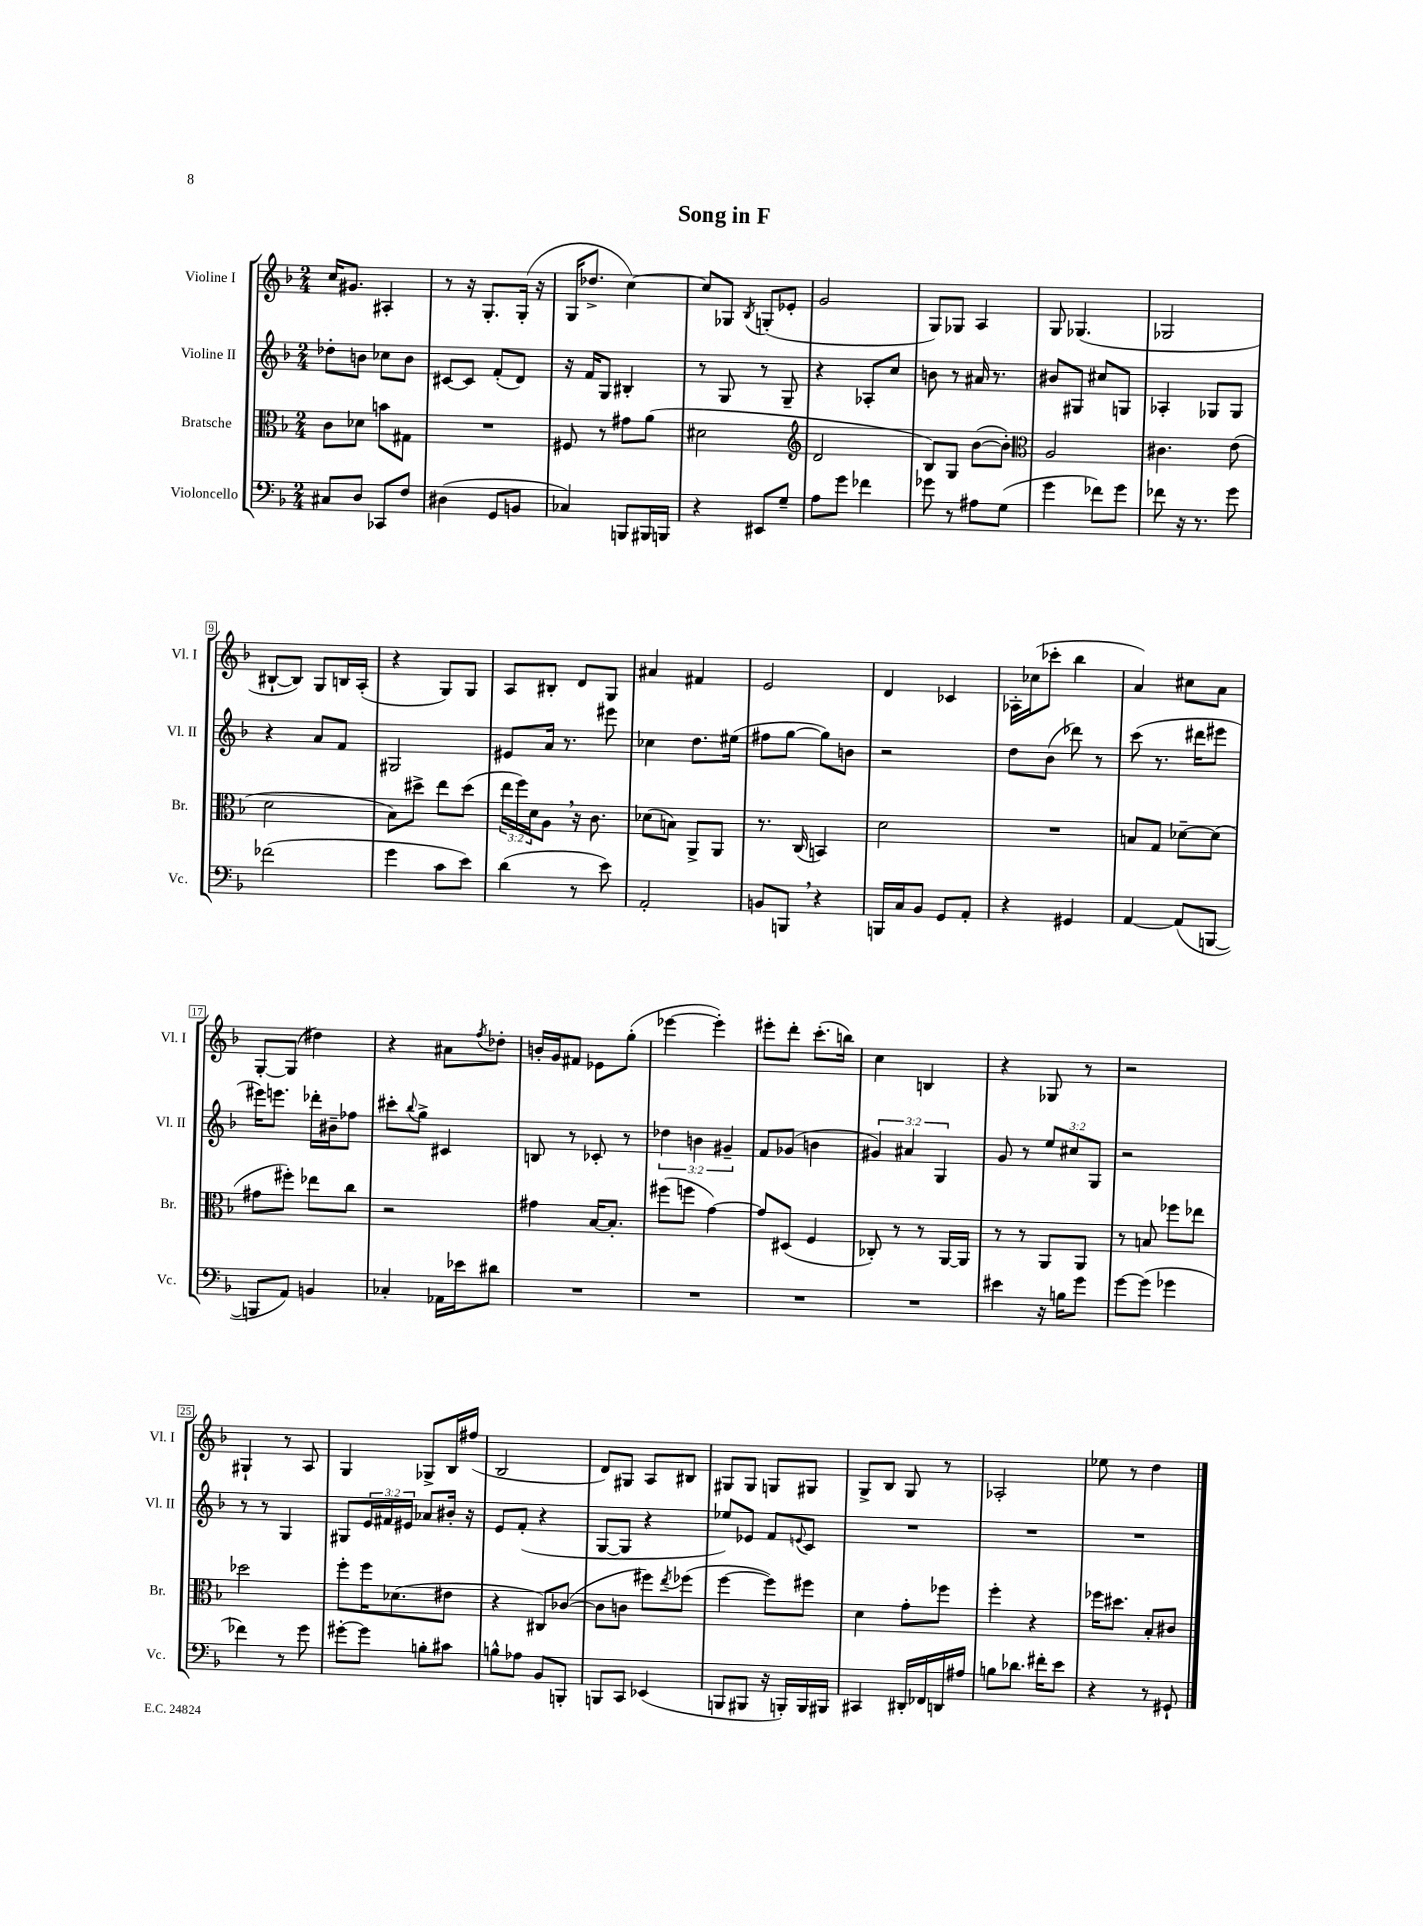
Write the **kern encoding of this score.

**kern	**kern	**kern	**kern
*staff4	*staff3	*staff2	*staff1
*clefF4	*clefC3	*clefG2	*clefG2
*k[b-]	*k[b-]	*k[b-]	*k[b-]
*M2/4	*M2/4	*M2/4	*M2/4
8C#	8c	8dd-'	16cc
.	.	.	8.g#
8D	8d-	8b	.
8CC-	8b	8cc-	4A#'
8F	8G#	8b	.
=	=	=	=
(4D#	2r	[8c#	8r
.	.	8c#]	16r
.	.	.	8.G'
8GG	.	(8f'	.
8BB	.	8d)	(16G'
.	.	.	16r
=	=	=	=
4C-)	8F#	16r	16G
.	.	16f	8.dd-^
.	8r	8G	.
8BBB	8g#	4B#'	[4cc)
16BBB#	(8a	.	.
16BBB	.	.	.
=	=	=	=
4r	2d#	8r	8cc]
.	.	8G	8G-
.	.	.	8qB-
8EE#	.	8r	(8G'
8G~	.	8G~	8e-'
=	=	=	=
*	*clefG2	*	*
8A	2d	4r	2g
8g	.	.	.
4f-	.	8A-'	.
.	.	8cc	.
=	=	=	=
8g-	8B-)	8b	8G)
8r	8G	8r	8G-
8A#	([8b-	16a#	4A
.	.	8.r	.
(8G	8b-'])	.	.
=	=	=	=
*	*clefC3	*	*
4g	2A	8b#	8G
.	.	8G#	(4.G-
8f-)	.	8cc#	.
8g	.	8G	.
=	=	=	=
8f-	4.c#	4A-'	2G-
16r	.	.	.
8.r	.	.	.
.	.	8G-	.
8g	(8e	8G-	.
=	=	=	=
(2f-	2d	4r	[8B#`
.	.	.	8B#])
.	.	8a	8G
.	.	8f	16B
.	.	.	(16A'
=	=	=	=
4g	8B-)	2G#	4r
.	8dd#^	.	.
8c	8ee	.	8G)
8e)	(8dd#	.	8G
=	=	=	=
(4d	24ee	8e#	8A
.	24ff)	.	.
.	24d	.	.
.	8A	16a	8B#'
.	.	8.r	.
8r	16r	.	8d
.	8.c	.	.
8e)	.	8eee#	8G
=	=	=	=
2AA'	(8d-	4cc-	4a#
.	8B)	.	.
.	8AA^	8.dd	4f#
.	8AA	.	.
.	.	(16ee#	.
=	=	=	=
8BB	8.r	8ff#	2e
8BBB	.	[8gg	.
.	(16C	.	.
4r	4BB)	8gg])	.
.	.	8b	.
=	=	=	=
16BBB	2d	2r	4d
16C	.	.	.
8BB-	.	.	.
8GG	.	.	4c-
8AA'	.	.	.
=	=	=	=
4r	2r	8dd	16A-'
.	.	.	(16cc-
.	.	(8b-	8ccc-'
4GG#	.	8ddd-)	4bb-
.	.	8r	.
=	=	=	=
[4AA	8B	(8ccc	4a)
.	8G	8.r	.
(8AA]	[8d-~	.	8cc#
.	.	16ddd#	.
[8BBB	(8d-]	8eee#	8a
=	=	=	=
8BBB]	8g#	16eee#)	[8G'
.	.	8.eee	.
8AA)	8ff#')	.	(8G]
4BB	8ee-	16ddd-'	4dd#)
.	.	16b#~	.
.	8cc	8ff-	.
=	=	=	=
4C-'	2r	8ccc#'	4r
.	.	8qqbb-	.
.	.	8gg^	.
16AA-	.	4c#	8a#
16e-	.	.	.
.	.	.	8qff
8d#	.	.	8dd-'
=	=	=	=
2r	4g#	8B	16b'
.	.	.	16g
.	.	8r	8f#
.	[16B-	8c-'	8e-
.	8.B-']	.	.
.	.	8r	(8gg'
=	=	=	=
2r	(8ff#	6dd-	[4eee-
.	8ff	.	.
.	.	6b	.
.	[4g)	.	4eee-'])
.	.	6g#~	.
=	=	=	=
2r	8g]	8f	8eee#'
.	(8D#	(8g-	8ddd'
.	4F	4b	(8.ccc'
.	.	.	16bb)
=	=	=	=
2r	8C-')	6g#)	4cc
.	8r	.	.
.	.	6a#	.
.	8r	.	4B
.	.	6G	.
.	[16AA	.	.
.	16AA]	.	.
=	=	=	=
4e#	8r	8g	4r
.	8r	8r	.
16r	8AA	12ee	8G-
16B	.	.	.
.	.	12cc#	.
8g	8AA	.	8r
.	.	12G	.
=	=	=	=
[8g	8r	2r	2r
(8g]	8B	.	.
4g-	8ff-	.	.
.	8ee-	.	.
=	=	=	=
4f-)	2dd-	8r	4G#`
.	.	8r	.
8r	.	4G	8r
8g	.	.	8A
=	=	=	=
[8g#'	8ff'	8G#	4G
8g#]	16ff	24e	.
.	.	24f#	.
.	(8.d-	.	.
.	.	24e#	.
8B'	.	8a-	8G-^
8c#	8e#	16b#'	16B-
.	.	16r	(16ff#
=	=	=	=
8B^^	4r	8e	2B-
8A-	.	(8f'	.
8BB-	8C#)	4r	.
8BBB'	([8c-	.	.
=	=	=	=
8BBB	8c-]	[8G	8d)
8CC	8c	8G]	8G#
(4EE-	8ff#)	4r	8A
.	8qee	.	.
.	(8ff-	.	8B#
=	=	=	=
8BBB	[4ff	8ee-)	8G#
8BBB#	.	8e-	8G#
16r	8ff])	8f	8G
16BBB')	.	.	.
.	.	8qqe	.
16BBB	8ff#	8c	8G#
16BBB#	.	.	.
=	=	=	=
4CC#	4d	2r	8G^
.	.	.	8B-
16DD#'	8g'	.	8G
16FF-	.	.	.
16DD	8ff-	.	8r
16A#	.	.	.
=	=	=	=
8B	4ff'	2r	2A-'
8.d-	.	.	.
.	4r	.	.
16f#'	.	.	.
8e	.	.	.
=	=	=	=
4r	16ff-	2r	8ee-
.	8.dd#	.	.
.	.	.	8r
8r	8B-'	.	4dd
8GG#`	8c#	.	.
==	==	==	==
*-	*-	*-	*-
